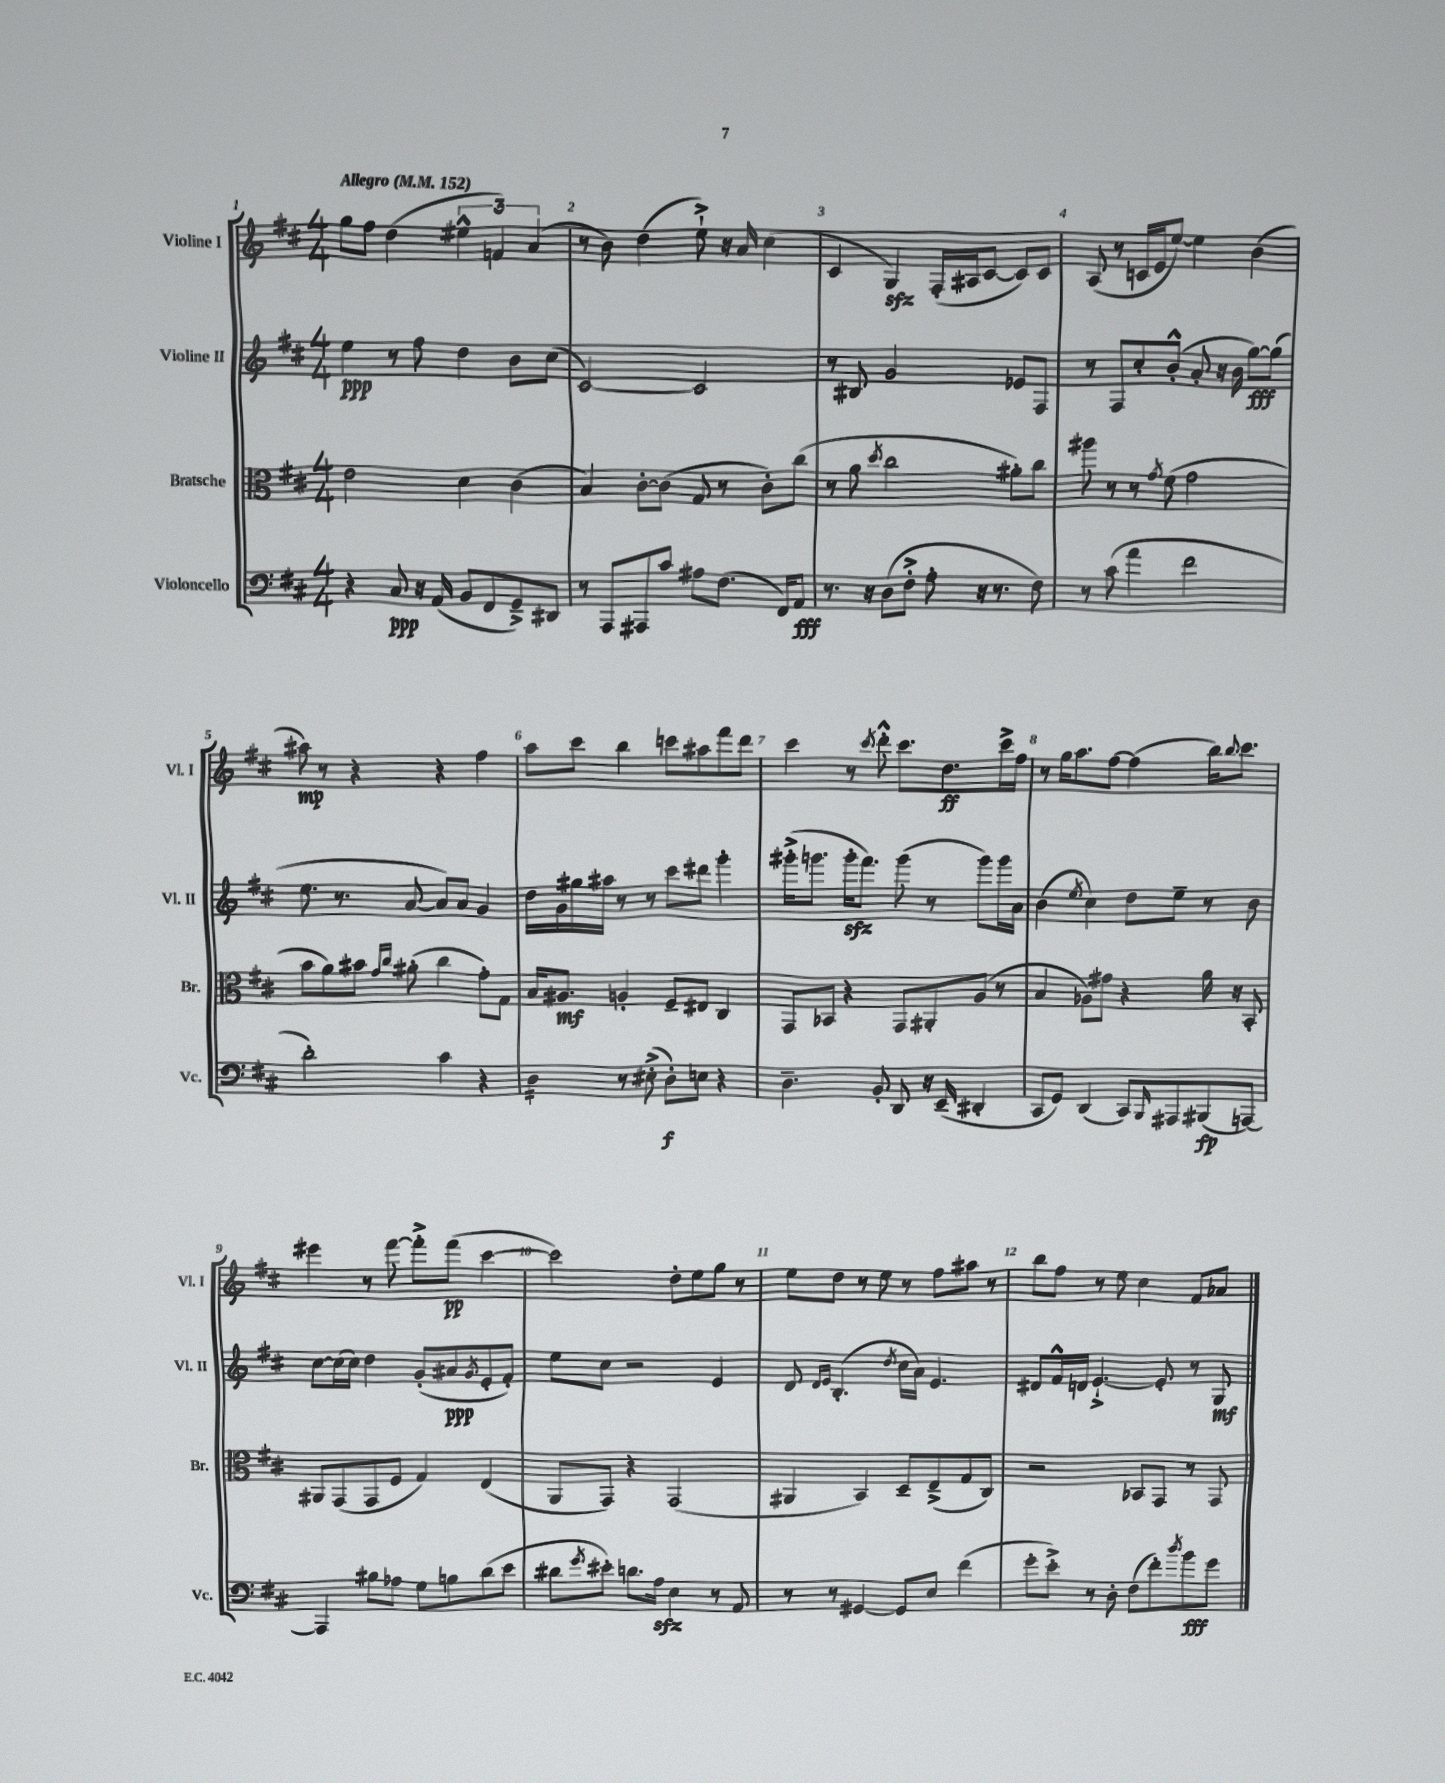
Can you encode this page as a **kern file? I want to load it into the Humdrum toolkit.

**kern	**dynam	**kern	**dynam	**kern	**dynam	**kern	**dynam
*part4	*part4	*part3	*part3	*part2	*part2	*part1	*part1
*staff4	*staff4	*staff3	*staff3	*staff2	*staff2	*staff1	*staff1
*I"Violoncello	*	*I"Bratsche	*	*I"Violine II	*	*I"Violine I	*
*I'Vc.	*	*I'Br.	*	*I'Vl. II	*	*I'Vl. I	*
*clefF4	*	*clefC3	*	*clefG2	*	*clefG2	*
*k[f#c#]	*	*k[f#c#]	*	*k[f#c#]	*	*k[f#c#]	*
*M4/4	*	*M4/4	*	*M4/4	*	*M4/4	*
*MM152	*	*MM152	*	*MM152	*	*MM152	*
=1	=1	=1	=1	=1	=1	=1	=1
!	!	!	!	!	!	!LO:TX:a:B:t=Allegro	!
4r	.	2e\	.	4ee\	ppp	8gg\L	.
.	.	.	.	.	.	8ff#\J	.
8C#/	ppp	.	.	8r	.	(4dd\	.
16r	.	.	.	8ff#\	.	.	.
(16AA/	.	.	.	.	.	.	.
8BB/L	.	4d\	.	4dd\	.	6ee#X^^\	.
8FF#/	.	.	.	.	.	.	.
.	.	.	.	.	.	6fn/)	.
8GG~^/)	.	(4c#\	.	8b\L	.	.	.
.	.	.	.	.	.	(6a/	.
8DD#X/J	.	.	.	(8cc#\J	.	.	.
=2	=2	=2	=2	=2	=2	=2	=2
8r	.	4B/)	.	[2c#/)	.	8r	.
8AAA/L	.	.	.	.	.	8b\)	.
8AAA#X/	.	[8c#'\L	.	.	.	(4dd\	.
8c#/J	.	(8c#\J]	.	.	.	.	.
8A#X\L	.	8G/	.	2c#/]	.	8ee`^\)	.
(8.F#\J	.	8r	.	.	.	16r	.
.	.	.	.	.	.	16a/	.
.	.	8c#'\L)	.	.	.	(4cc#\	.
16FF#/KL)	.	.	.	.	.	.	.
8AA/J	fff	(8cc#\J	.	.	.	.	.
=3	=3	=3	=3	=3	=3	=3	=3
8.r	.	8r	.	8r	.	4c#/	.
.	.	8a\	.	8B#X/	.	.	.
16r	.	.	.	.	.	.	.
.	.	8qdd/	.	.	.	.	.
(8D\L	.	2cc#\	.	2g/	.	4Gzz/)	.
8F#'^\J	.	.	.	.	.	.	.
8A'\	.	.	.	.	.	(16F#'/LL	.
.	.	.	.	.	.	16A#X/J	.
16r	.	.	.	.	.	[8c#/J	.
8.r	.	.	.	.	.	.	.
.	.	8a#X'\L)	.	8e-X/L	.	8c#/L])	.
8F#\)	.	8cc#\J	.	8F#/J	.	8c#/J	.
=4	=4	=4	=4	=4	=4	=4	=4
8r	.	8aa#X\	.	8r	.	(8A/	.
(8c#\	.	8r	.	8F#/L	.	8r	.
4a\	.	8r	.	8cc#'/	.	16cn/LL	.
.	.	.	.	.	.	16e/J	.
.	.	8qg/	.	.	.	.	.
.	.	(8f#\	.	(8b'^^/J	.	[8ee/J)	.
2f#\	.	2g\	.	8a'/	.	4ee\]	.
.	.	.	.	16r	.	.	.
.	.	.	.	16b\	.	.	.
.	.	.	.	[8gg\L)	fff	(4b\	.
.	.	.	.	(8gg\J]	.	.	.
!!LO:LB:g=z
=5	=5	=5	=5	=5	=5	=5	=5
2d'\)	.	8b\L	.	8.ee\	.	8aa#X\)	mp
.	.	8a\)	.	.	.	8r	.
.	.	.	.	8.r	.	.	.
.	.	8b#X\J	.	.	.	4r	.
.	.	16qqg/LL	.	.	.	.	.
.	.	16qqcc#/JJ	.	.	.	.	.
.	.	(8a#X'\	.	[8a/	.	.	.
4c#\	.	4cc#\	.	8a/L])	.	4r	.
.	.	.	.	8a/J	.	.	.
4r	.	8g'\L)	.	4g/	.	4ff#\	.
.	.	8G\J	.	.	.	.	.
=6	=6	=6	=6	=6	=6	=6	=6
*tremolo	*	*	*	*	*	*	*
16D\LL	.	16B/KL	.	16dd\LL	.	8aa\L	.
16D\	.	8.A#X/J	mf	16g\	.	.	.
16D\	.	.	.	16gg#X\	.	8ccc#\J	.
16D\JJ	.	.	.	16aa#X\JJ	.	.	.
*Xtremolo	*	*	*	*	*	*	*
8r	.	4An'/	.	8r	.	4bb\	.
(8E#X'^\	.	.	.	8r	.	.	.
8D'\L)	f	8F#~/L	.	8ccc#\L	.	8cccn\L	.
8En\J	.	8E#X/J	.	8ddd#X\J	.	8aa#X\	.
4r	.	4C#/	.	4ggg'\	.	8fff#\	.
.	.	.	.	.	.	8ddd\J	.
=7	=7	=7	=7	=7	=7	=7	=7
4.D~\	.	8GG/L	.	(16ggg#X'^\KL	.	4ccc#\	.
.	.	.	.	8.gggn\J	.	.	.
.	.	8BB-X/J	.	.	.	.	.
.	.	4r	.	16gggzz'\KL	.	8r	.
.	.	.	.	8.fff#\J)	.	.	.
.	.	.	.	.	.	8qccc#/	.
8BB'/	.	.	.	.	.	8ddd'^^\	.
8DD/	.	8GG/L	.	(8ggg\	.	8.ccc#\L	.
16r	.	8AA#X'/	.	8r	.	.	.
(16EE~/	.	.	.	.	.	8.dd\	ff
4DD#X'/	.	(8A/J	.	8ggg\L)	.	.	.
.	.	8r	.	16ggg\L	.	16ccc#^\L	.
.	.	.	.	16a\JJ	.	16ff#\JJ	.
=8	=8	=8	=8	=8	=8	=8	=8
8CC#/L	.	4B/	.	(4b\	.	8r	.
8GG/J)	.	.	.	.	.	16gg\KL	.
.	.	.	.	.	.	8.aa\	.
.	.	.	.	8qee/	.	.	.
(4DD/	.	8A-X\L)	.	4cc#\)	.	.	.
.	.	8g#X\J	.	.	.	[8ff#\J	.
8CC#/L)	.	4r	.	8dd\L	.	(4ff#\]	.
16qqBBB/	.	.	.	.	.	.	.
8AAA#X/	.	.	.	8ee~\J	.	.	.
(8BBB#X/	fp	16a\	.	8r	.	16bb\KL)	.
.	.	.	.	.	.	8qqbb/	.
.	.	16r	.	.	.	8.ccc#\J	.
[8AAAn/J)	.	8BB'/	.	8b\	.	.	.
!!LO:LB:g=z
=9	=9	=9	=9	=9	=9	=9	=9
4AAA/]	.	8AA#X/L	.	[8cc#\L	.	4eee#X\	.
.	.	(8GG/	.	(16cc#\L]	.	.	.
.	.	.	.	16cc#\JJ)	.	.	.
8B#X\L	.	8GG/	.	4dd\	.	8r	.
8A-X\J	.	8F#/J	.	.	.	[8fff#\	.
8G\L	.	4G/)	.	(8g'/L	.	8fff#'^\L]	.
8Bn\	.	.	.	8a#X/	ppp	(8fff#\J	pp
.	.	.	.	8qg/	.	.	.
(8d\	.	(4E/	.	8e'/	.	[4ccc#\	.
8e\J	.	.	.	8f#'/J)	.	.	.
=10	=10	=10	=10	=10	=10	=10	=10
8d#X\L	.	8AA/L	.	8ee\L	.	2ccc#\])	.
8qg/	.	.	.	.	.	.	.
8e#X'\J)	.	8GG/J)	.	8cc#\J	.	.	.
8.dn\L	.	4r	.	2r	.	.	.
16Azz\Jk	.	.	.	.	.	.	.
4E\	.	(2GG/	.	.	.	8dd'\L	.
.	.	.	.	.	.	8ee\	.
8r	.	.	.	4e/	.	8gg\J	.
8AA/	.	.	.	.	.	8r	.
=11	=11	=11	=11	=11	=11	=11	=11
8r	.	4AA#X/	.	8d/	.	8ee\L	.
.	.	.	.	16qqd/LL	.	.	.
.	.	.	.	16qqe/JJ	.	.	.
8r	.	.	.	(4.B'/	.	8dd\J	.
[4GG#X/	.	4BB/)	.	.	.	8r	.
.	.	.	.	.	.	8ee\	.
.	.	.	.	8qdd/	.	.	.
8GG#/L]	.	8D~/L	.	16cc#\LL	.	8r	.
.	.	.	.	16a\JJ)	.	.	.
8E/J	.	(8E~^/	.	4.e/	.	8ff#\L	.
(4f#\	.	8G/	.	.	.	8aa#X\J	.
.	.	8C#/J)	.	.	.	8r	.
=12	=12	=12	=12	=12	=12	=12	=12
8g'\L	.	2r	.	8d#X/L	.	8bb\L	.
8e'^\J)	.	.	.	16f#^^/L	.	8ff#\J	.
.	.	.	.	16dn/JJ	.	.	.
8r	.	.	.	[4.e`^/	.	8r	.
8D'\	.	.	.	.	.	8ee\	.
(8F#\L	.	8BB-X/L	.	.	.	4cc#\	.
8f#'\)	.	8GG/J	.	8e'/]	.	.	.
8qdd/	.	.	.	.	.	.	.
8b\	fff	8r	.	8r	.	8f#/L	.
8g\J	.	8GG/	.	8G/	mf	8a-X/J	.
==	==	==	==	==	==	==	==
*-	*-	*-	*-	*-	*-	*-	*-
